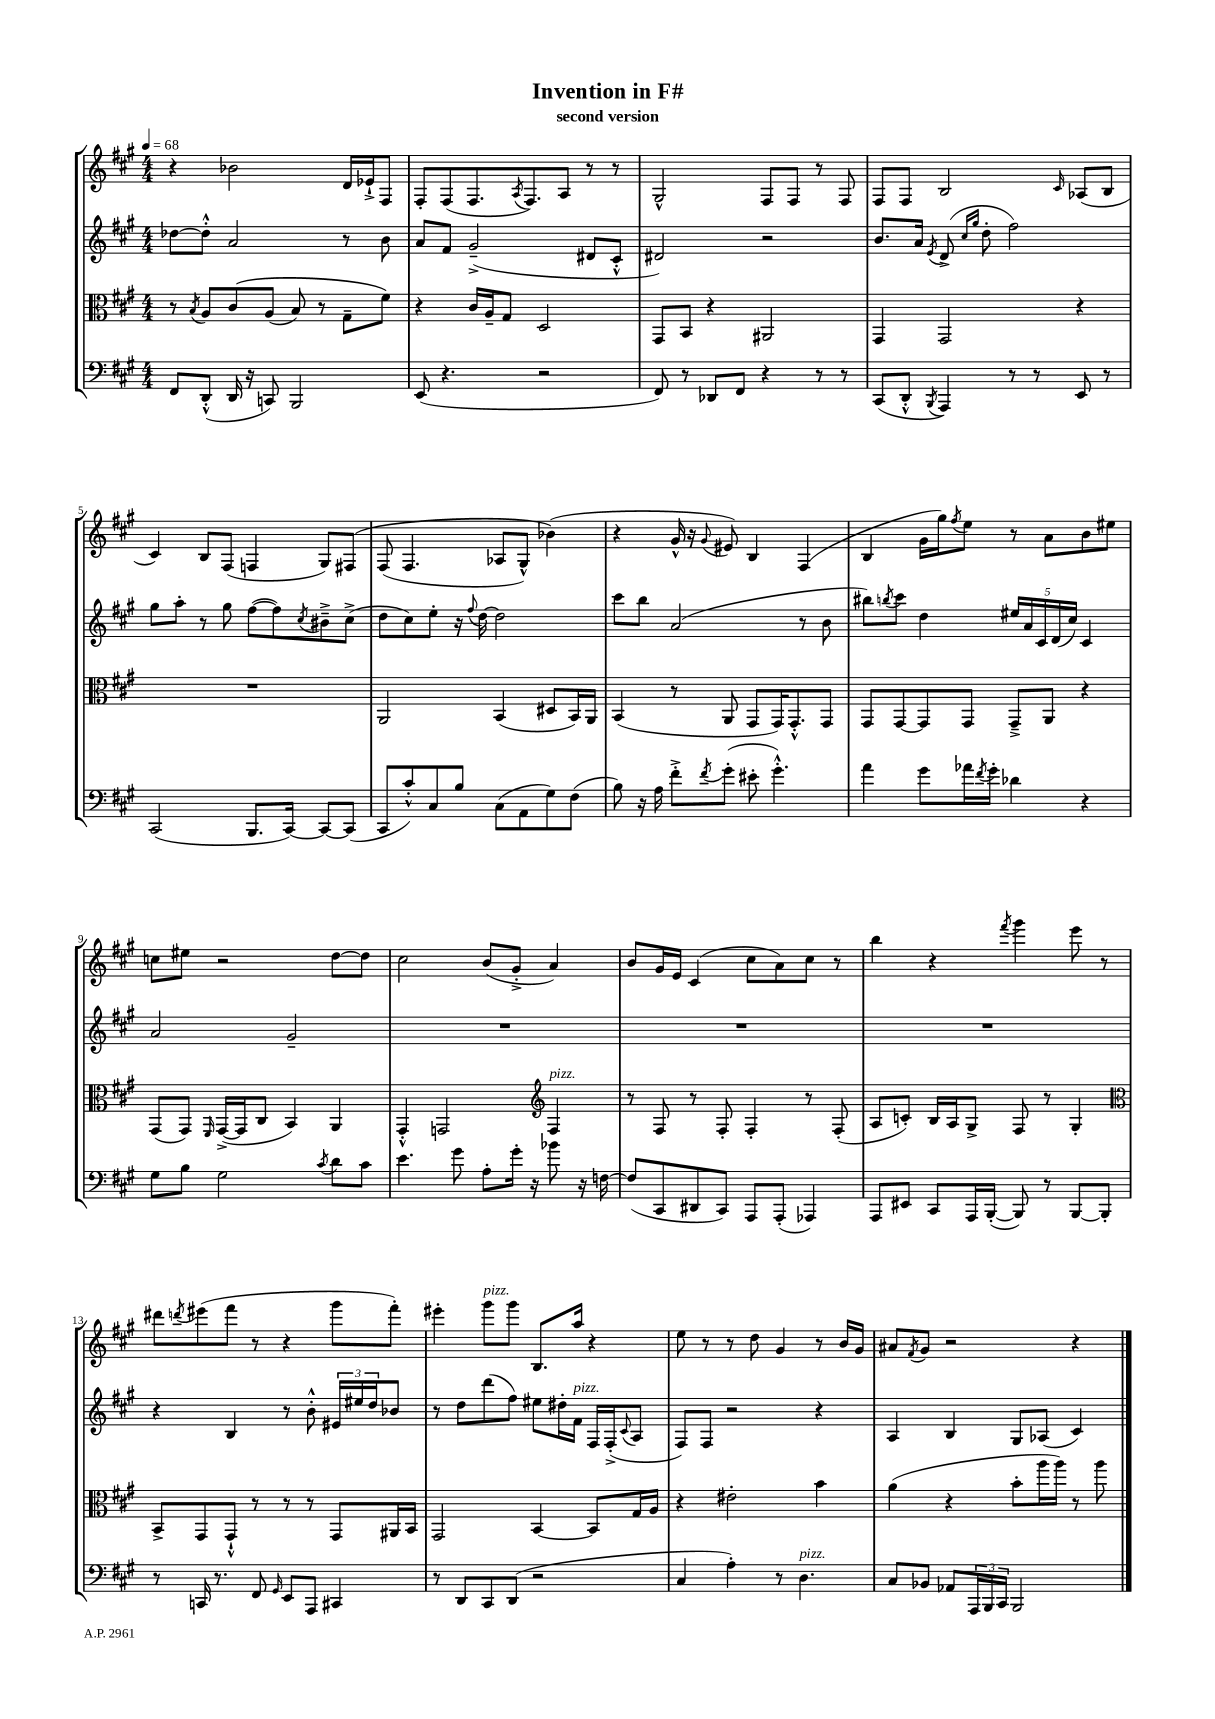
\header { title = "Invention in F#" subtitle = "second version" }
<<
\new StaffGroup <<
\new Staff = "s0" {
    \clef treble \key a \major \numericTimeSignature \time 4/4 \tempo 4 = 68
    r4 bes'2 d'16 ees'16-!-> fis8 |
    fis8-. fis8( fis8. \acciaccatura { a8 } fis8.) a8 r8 r8 |
    gis2-^ fis8 fis8 r8 fis8 |
    fis8 fis8 b2 \grace { cis'16 } aes8( b8 |
    cis'4) b8 fis8( f4 gis8) fis8\( |
    fis8( fis4. aes8 gis8-^) bes'4(\) |
    r4 gis'16-^ r16 \appoggiatura { gis'8 } eis'8) b4 fis4( |
    b4 gis'16 gis''16) \acciaccatura { fis''8 } e''8 r8 a'8 b'8 eis''8 |
    c''8 eis''8 r2 d''8~ d''8 |
    cis''2 b'8( gis'8-.-> a'4) |
    b'8 gis'16 e'16 cis'4( cis''8 a'8) cis''8 r8 |
    b''4 r4 \acciaccatura { fis'''8 } gis'''4 e'''8 r8 |
    dis'''8 \acciaccatura { d'''8 } eis'''8( fis'''8 r8 r4 gis'''8 fis'''8-.) |
    eis'''4-. gis'''8^\markup { \italic "pizz." } gis'''8 b8. a''16 r4 |
    e''8 r8 r8 d''8 gis'4 r8 b'16 gis'16 |
    ais'8 \acciaccatura { fis'8 } gis'8 r2 r4 \bar "|." |
}
\new Staff = "s1" {
    \clef treble \key a \major \numericTimeSignature \time 4/4
    des''8~ des''8-.-^ a'2 r8 b'8 |
    a'8 fis'8 gis'2--->( dis'8 cis'8-.-^ |
    dis'2) r2 |
    b'8. a'16 \acciaccatura { e'8 } d'8->( \grace { cis''16 gis''16 } d''8-. fis''2) |
    gis''8 a''8-. r8 gis''8 fis''8~( fis''8) \acciaccatura { cis''8 } bis'8---> cis''8->( |
    d''8 cis''8) e''8-. r16 \appoggiatura { fis''8 } d''16~ d''2 |
    cis'''8 b''8 a'2( r8 b'8 |
    bis''8) \acciaccatura { b''8 } cis'''8 d''4 \tuplet 5/4 { eis''16 a'16 cis'16 d'16( cis''16) } cis'4 |
    a'2 gis'2-- |
    R1 |
    R1 |
    R1 |
    r4 b4 r8 b'8-.-^ \tuplet 3/2 { eis'16 eis''16 d''16 } bes'8 |
    r8 d''8 d'''8( fis''8) eis''8 dis''16-. fis'16^\markup { \italic "pizz." } fis16 fis16-.->( \appoggiatura { cis'8 } a8 |
    fis8) fis8 r2 r4 |
    a4 b4 gis8 aes8( cis'4) \bar "|." |
}
\new Staff = "s2" {
    \clef alto \key a \major \numericTimeSignature \time 4/4
    r8 \acciaccatura { b8 } a8 cis'8\( a8( b8) r8 gis8-- fis'8\) |
    r4 cis'16 a16-- gis8 d2 |
    gis,8 b,8 r4 ais,2 |
    gis,4 gis,2 r4 |
    R1 |
    a,2 b,4( dis8 b,16) a,16 |
    b,4( r8 a,8 gis,8 gis,16) gis,8.-.-^ gis,8 |
    gis,8 gis,8~ gis,8 gis,8 gis,8---> a,8 r4 |
    gis,8( gis,8) \grace { fis,16 } gis,16~->( gis,16 cis8 b,4) a,4 |
    gis,4-.-^ g,2 \clef treble fis4^\markup { \italic "pizz." } |
    r8 fis8 r8 fis8-. fis4-. r8 fis8-.( |
    a8 c'8-.) b16 a16 gis8-> fis8 r8 gis4-. |
    \clef alto b,8-> gis,8 gis,8-!-^ r8 r8 r8 gis,8 ais,16 b,16 |
    gis,2 b,4~ b,8 gis16 a16 |
    r4 eis'2-. b'4 |
    a'4( r4 b'8-. a''16 a''16) r8 a''8 \bar "|." |
}
\new Staff = "s3" {
    \clef bass \key a \major \numericTimeSignature \time 4/4
    fis,8 d,8-.-^( d,16 r16 c,8) b,,2 |
    e,8( r4. r2 |
    fis,8) r8 des,8 fis,8 r4 r8 r8 |
    cis,8( d,8-.-^ \acciaccatura { b,,8 } a,,4) r8 r8 e,8 r8 |
    cis,2( b,,8. cis,16~) cis,8~ cis,8( |
    cis,8 cis'8-.-^) cis8 b8 cis8( a,8 gis8) fis8( |
    b8) r16 a16 fis'8-.-> \acciaccatura { fis'8 } gis'8-.( eis'8-. gis'4.-.-^) |
    a'4 gis'8 aes'16 \acciaccatura { fis'8 } gis'16-. des'4 r4 |
    gis8 b8 gis2 \acciaccatura { cis'8 } d'8 cis'8 |
    e'4. gis'8 a8-. gis'16-. r16 bes'8 r16 f16~ |
    f8( cis,8 dis,8 cis,8) a,,8 a,,8-.( aes,,4) |
    a,,8 eis,8 cis,8 a,,16 b,,16~-.( b,,8) r8 b,,8~ b,,8-. |
    r8 c,16 r8. fis,8 \grace { gis,16 } e,8 a,,8 cis,4 |
    r8 d,8 cis,8 d,8( r2 |
    cis4 a4-.) r8 d4.^\markup { \italic "pizz." } |
    cis8 bes,8 aes,8 \tuplet 3/2 { a,,16 b,,16 cis,16 } b,,2 \bar "|." |
}
>>
>>
